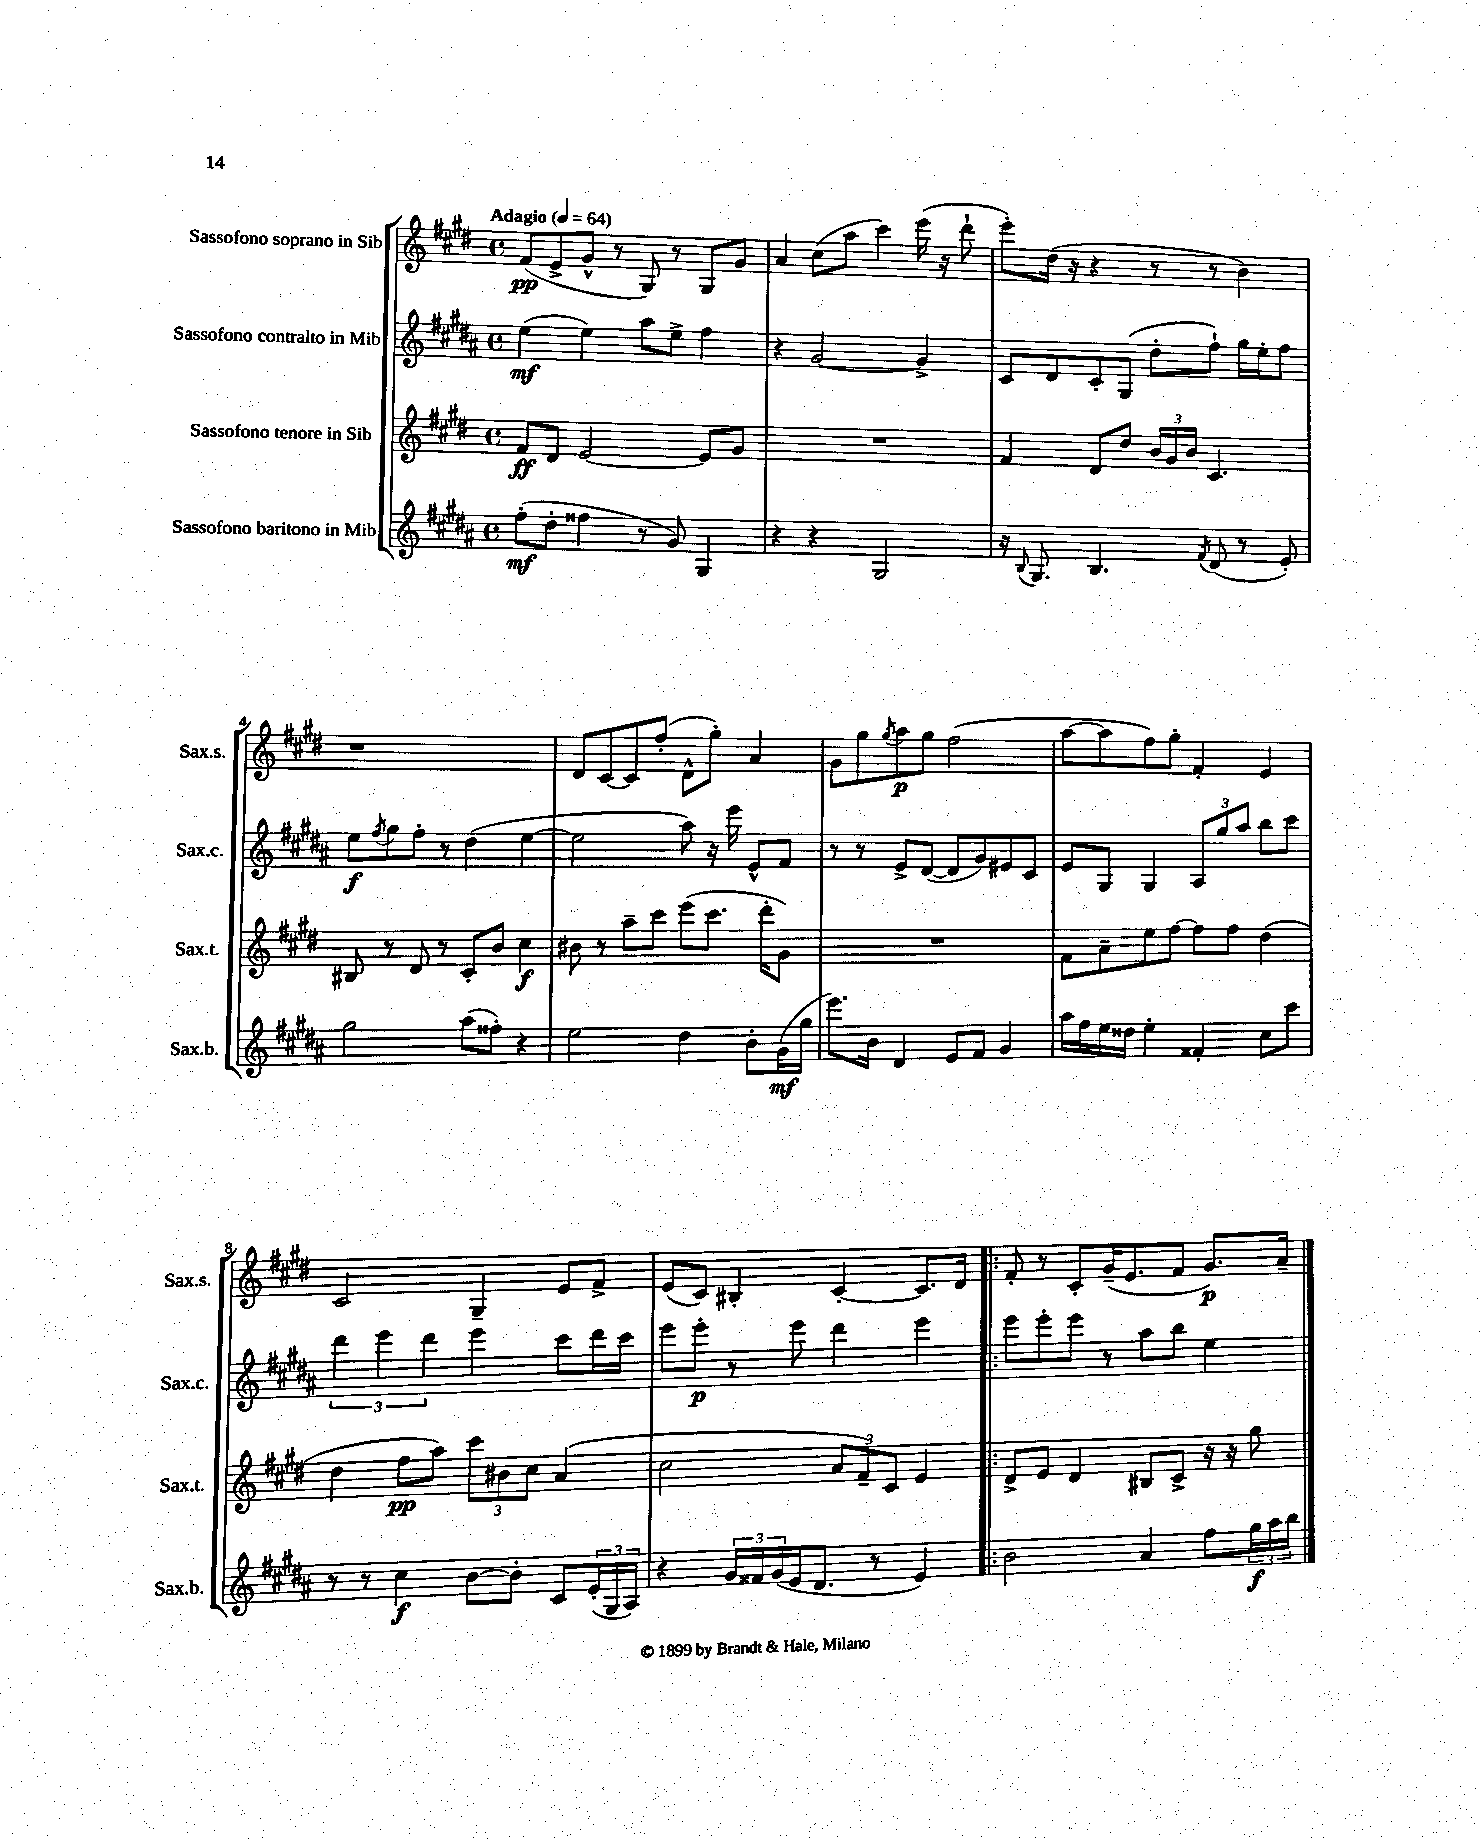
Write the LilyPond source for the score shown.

<<
\new StaffGroup <<
\new Staff = "s0" \with { instrumentName = "Sassofono soprano in Sib" shortInstrumentName = "Sax.s." } {
    \clef treble \key e \major \defaultTimeSignature \time 4/4 \tempo "Adagio" 4 = 64
    fis'8\pp( e'8-> gis'8-^ r8 gis8) r8 gis8 gis'8 |
    a'4 cis''8( a''8 cis'''4) e'''16( r16 dis'''8-! |
    e'''8-.) dis''16( r16 r4 r8 r8 b'4) |
    r1 |
    dis'8 cis'8~ cis'8 fis''8-.( dis'8-^ gis''8-.) a'4 |
    gis'8 gis''8 \acciaccatura { gis''8 } a''8\p gis''8 fis''2( |
    a''8~ a''8 fis''8) gis''8-. fis'4-. e'4 |
    cis'2 gis4-- e'8 fis'8-> |
    e'8( cis'8) bis4-. cis'4~-. cis'8. dis'16 |
    \bar ".|:" fis'8-. r8 cis'8-. gis'16--( e'8. fis'8 gis'8.\p) a'16-- \bar "|." |
}
\new Staff = "s1" \with { instrumentName = "Sassofono contralto in Mib" shortInstrumentName = "Sax.c." } {
    \clef treble \key b \major \defaultTimeSignature \time 4/4
    e''4\mf( e''4) ais''8 e''8-> fis''4 |
    r4 gis'2~ gis'4-> |
    cis'8 dis'8 cis'8-. gis8( dis''8-. fis''8-!) gis''16 e''16-. fis''8 |
    e''8\f \acciaccatura { fis''8 } gis''8 fis''8-. r8 dis''4( e''4~ |
    e''2 ais''8) r16 e'''16 e'8-^ fis'8 |
    r8 r8 e'8-> dis'8~( dis'8 gis'8) eis'8 cis'8 |
    e'8 gis8 gis4 \tuplet 3/2 { ais8 gis''8 ais''8 } b''8 cis'''8 |
    \tuplet 3/2 { dis'''4 e'''4 dis'''4 } e'''4 cis'''8 dis'''16 cis'''16 |
    e'''8 e'''8-.\p r8 e'''8 dis'''4 e'''4 |
    \bar ".|:" e'''8 e'''8-. e'''8 r8 ais''8 b''8 e''4 \bar "|." |
}
\new Staff = "s2" \with { instrumentName = "Sassofono tenore in Sib" shortInstrumentName = "Sax.t." } {
    \clef treble \key e \major \defaultTimeSignature \time 4/4
    fis'8\ff dis'8 e'2~ e'8 gis'8 |
    R1 |
    fis'4 dis'8 dis''8 \tuplet 3/2 { b'16 gis'16 b'16 } cis'4. |
    bis8 r8 dis'8 r8 cis'8-. b'8 cis''4\f |
    bis'8 r8 a''8-- cis'''8 e'''8( cis'''8. dis'''16-. gis'8) |
    R1 |
    fis'8 a'8-- e''8 fis''8~ fis''8 fis''8 dis''4( |
    dis''4 fis''8\pp a''8) \tuplet 3/2 { cis'''8 bis'8 cis''8 } a'4( |
    cis''2 \tuplet 3/2 { a'8 fis'8--) cis'8 } e'4 |
    \bar ".|:" dis'8-> e'8 dis'4 bis8 cis'8-> r16 r16 gis''8 \bar "|." |
}
\new Staff = "s3" \with { instrumentName = "Sassofono baritono in Mib" shortInstrumentName = "Sax.b." } {
    \clef treble \key b \major \defaultTimeSignature \time 4/4
    fis''8-.\mf( dis''8-. fisis''4 r8 gis'8) gis4 |
    r4 r4 gis2 |
    r16 \appoggiatura { b8 } gis8. b4. \acciaccatura { fis'8 } dis'8( r8 e'8-.) |
    gis''2 ais''8( fisis''8-.) r4 |
    e''2 dis''4 b'8-. gis'16\mf( gis''16 |
    e'''8.) b'16 dis'4 e'8 fis'8 gis'4 |
    ais''16 fis''16 e''16 disis''16 e''4-. fisis'4-. cis''8 cis'''8 |
    r8 r8 cis''4\f b'8~ b'8-. cis'8 \tuplet 3/2 { e'16-.( gis16 ais16) } |
    r4 \tuplet 3/2 { gis'16 fisis'16 gis'16( } e'16 dis'8. r8 e'4) |
    \bar ".|:" b'2 ais'4 fis''8 \tuplet 3/2 { gis''16\f ais''16 b''16 } \bar "|." |
}
>>
>>
